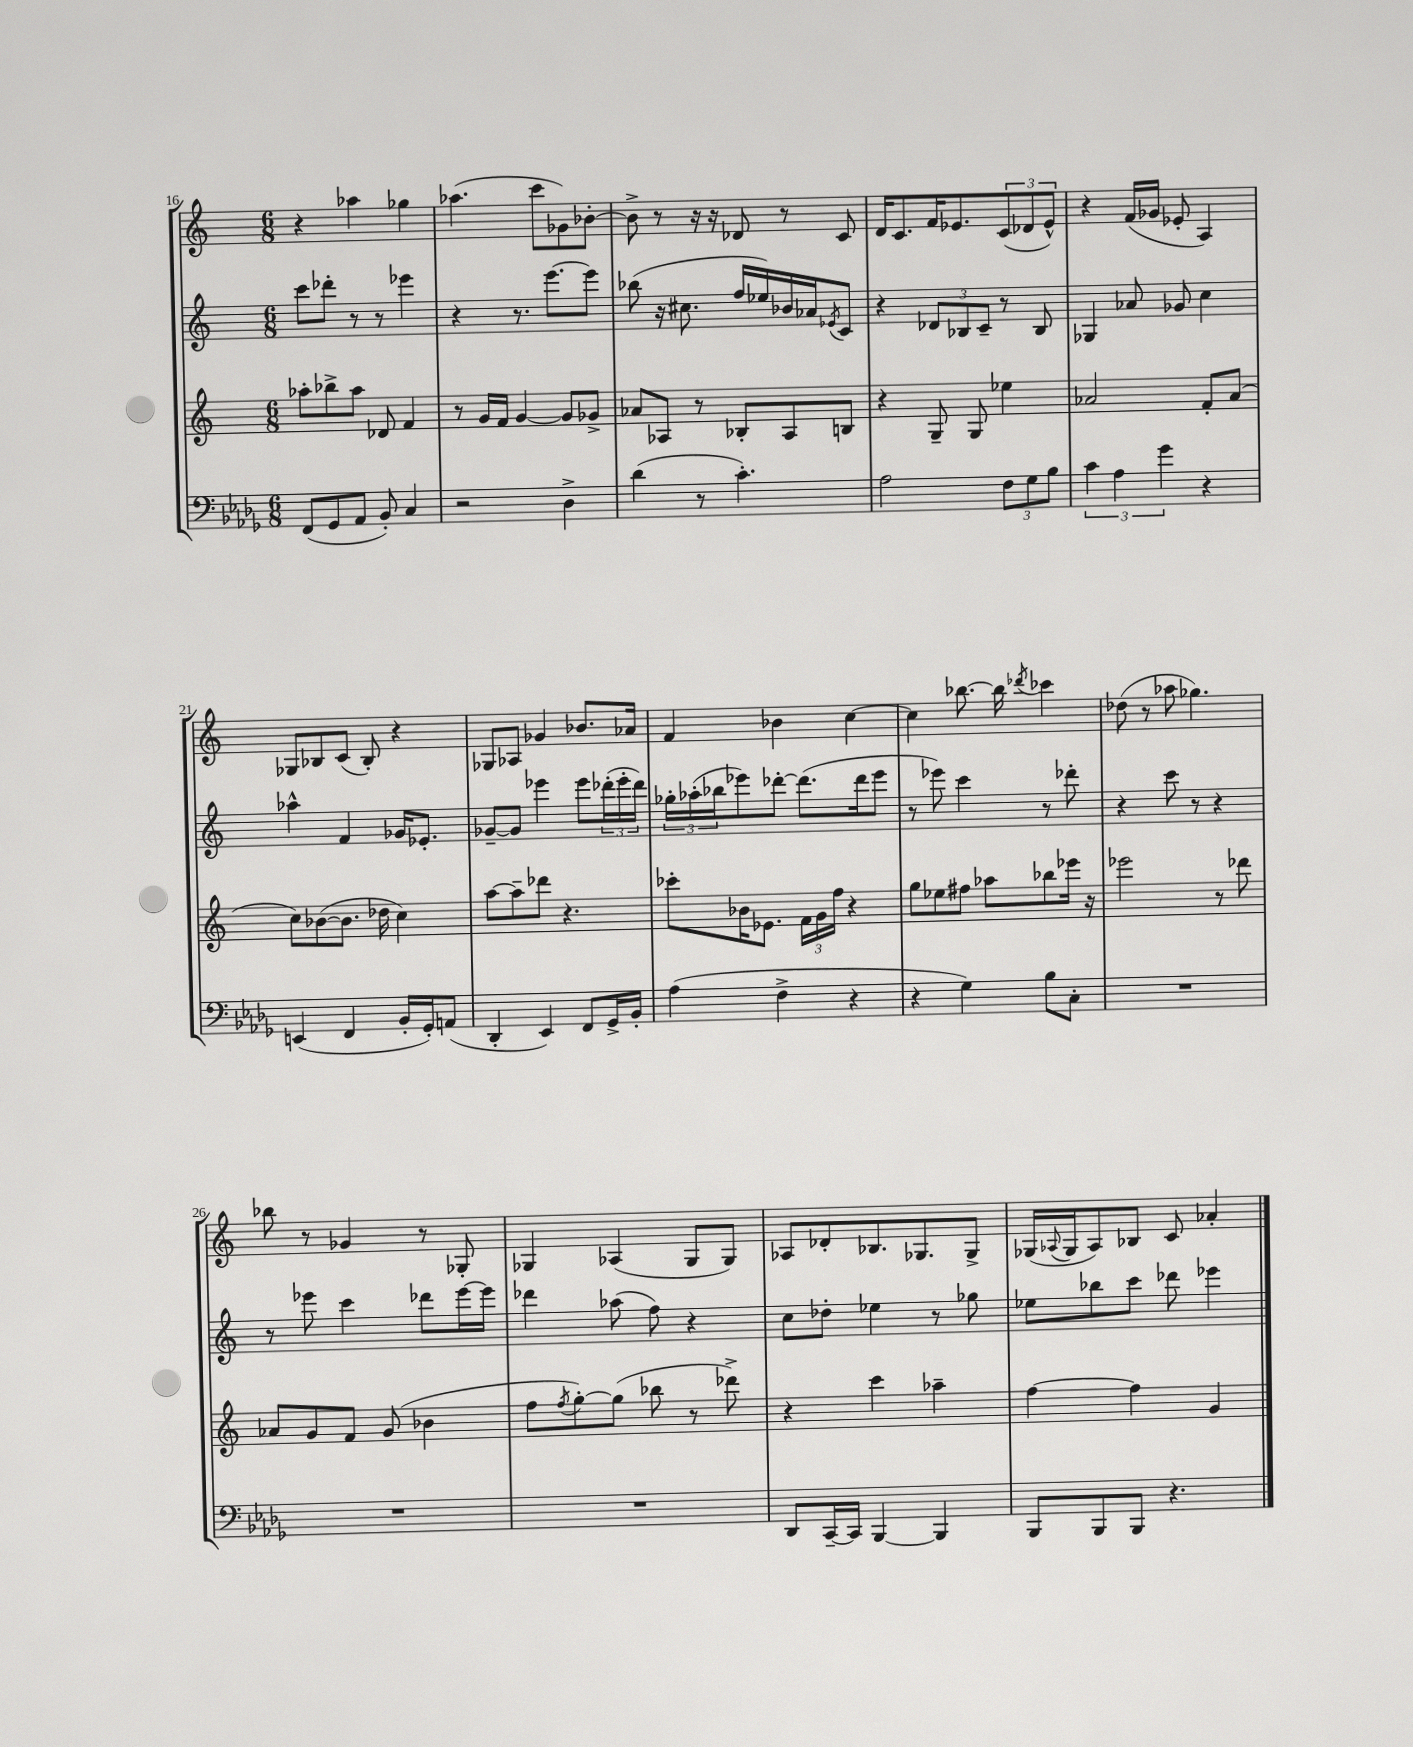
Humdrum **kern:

**kern	**kern	**kern	**kern
*staff4	*staff3	*staff2	*staff1
*clefF4	*clefG2	*clefG2	*clefG2
*k[b-e-a-d-g-]	*k[]	*k[]	*k[]
*M6/8	*M6/8	*M6/8	*M6/8
(8FF	8aa-'	8ccc	4r
8GG-	8bb-^	8ddd-'	.
8AA-	8aa-	8r	4aa-
8BB-')	8d-	8r	.
4C	4f	4eee-	4gg-
=	=	=	=
2r	8r	4r	(4.aa-
.	16g	.	.
.	16f	.	.
.	[4g	8.r	.
.	.	.	8ccc
.	.	[8.eee	.
4D-^	8g]	.	8g-)
.	8g-^	8eee]	[8b-'
=	=	=	=
(4d-	8a-	(8bb-	8b-^]
.	8A-	16r	8r
.	.	8.cc#	.
8r	8r	.	16r
.	.	.	16r
4.c')	8B-'	16ff	8d-
.	.	16ee-)	.
.	8A-	16b-	8r
.	.	16a-	.
.	.	8qe-	.
.	8B	8c	8c
=	=	=	=
2A-	4r	4r	16d
.	.	.	8.c
.	8G~	12d-	16f
.	.	.	8.e-
.	.	12B-	.
.	8G	.	.
.	.	12c~	.
12F	4ee-	8r	(12c
12G-	.	.	12d-
.	.	8B-	.
12B-	.	.	12e-^^)
=	=	=	=
6c	2a-	4G-	4r
6A-	.	.	.
.	.	8a-	(16f
.	.	.	16g-
6g-	.	.	.
.	.	8g-	8e-'
4r	8f'	4cc	4A)
.	(8a-	.	.
=	=	=	=
(4EE	8cc)	4aa-^^	8G-
.	([8b-	.	8B-
4FF	8.b-]	4f	(8c
.	.	.	8B-')
.	16dd-	.	.
16BB-'	4cc)	16g-	4r
16GG-')	.	8.e-'	.
(8AA	.	.	.
=	=	=	=
4DD-'	[8aa	[8g-~	8G-
.	8aa~]	8g-]	8A-
4EE-)	8ddd-	4eee-	4g-
.	4.r	.	.
8FF	.	8eee-	8.b-
16GG-^	.	(24ddd-'	.
.	.	24eee-'	.
16BB-'	.	.	16a-
.	.	24ddd-)	.
=	=	=	=
(4A-	8ccc-'	24gg-'	4f
.	.	(24aa-'	.
.	.	24bb-	.
.	16b-	8eee-)	.
.	8.e-	.	.
4F^	.	[8ddd-'	4b-
.	24f	(8.ddd-]	.
.	24g	.	.
.	24ff	.	.
4r	4r	.	[4cc
.	.	16ddd-	.
.	.	8eee-	.
=	=	=	=
4r	8gg	8r	4cc]
.	8ee-	8eee-)	.
4G-)	8ff#	4ccc	[8.bb-
.	8aa-	.	.
.	.	.	16bb-]
.	.	.	8qddd-
8B-	8bb-	8r	4ccc-
8C'	16eee-	8ddd-'	.
.	16r	.	.
=	=	=	=
2.r	2eee-	4r	(8dd-
.	.	.	8r
.	.	8ccc	8aa-
.	.	8r	4.gg-)
.	8r	4r	.
.	8ddd-	.	.
=	=	=	=
2.r	8a-	8r	8bb-
.	8g	8eee-	8r
.	8f	4ccc	4g-
.	(8g	.	.
.	4b-	8ddd-	8r
.	.	[16eee-	8G-'
.	.	16eee-]	.
=	=	=	=
2.r	8ff	4ddd-	4G-
.	8qff	.	.
.	[8gg')	.	.
.	(8gg]	(8aa-	(4A-
.	8bb-	8ff)	.
.	8r	4r	8G-
.	8ddd-^)	.	8G-)
=	=	=	=
8DD-	4r	8cc	8A-
[16CC~	.	8dd-'	8d-'
16CC]	.	.	.
[4BBB-	4ccc	4ee-	8.B-
.	.	.	8.G-
4BBB-]	4aa-~	8r	.
.	.	8gg-	8G-^
=	=	=	=
8BBB-	[4ff	8ee-	(16G-
.	.	.	8qqA-
.	.	.	16G-
8BBB-	.	8bb-	8A-)
8BBB-	4ff]	8ccc	8B-
4.r	.	8ddd-	8c
.	4g	4eee-	4a-'
==	==	==	==
*-	*-	*-	*-
